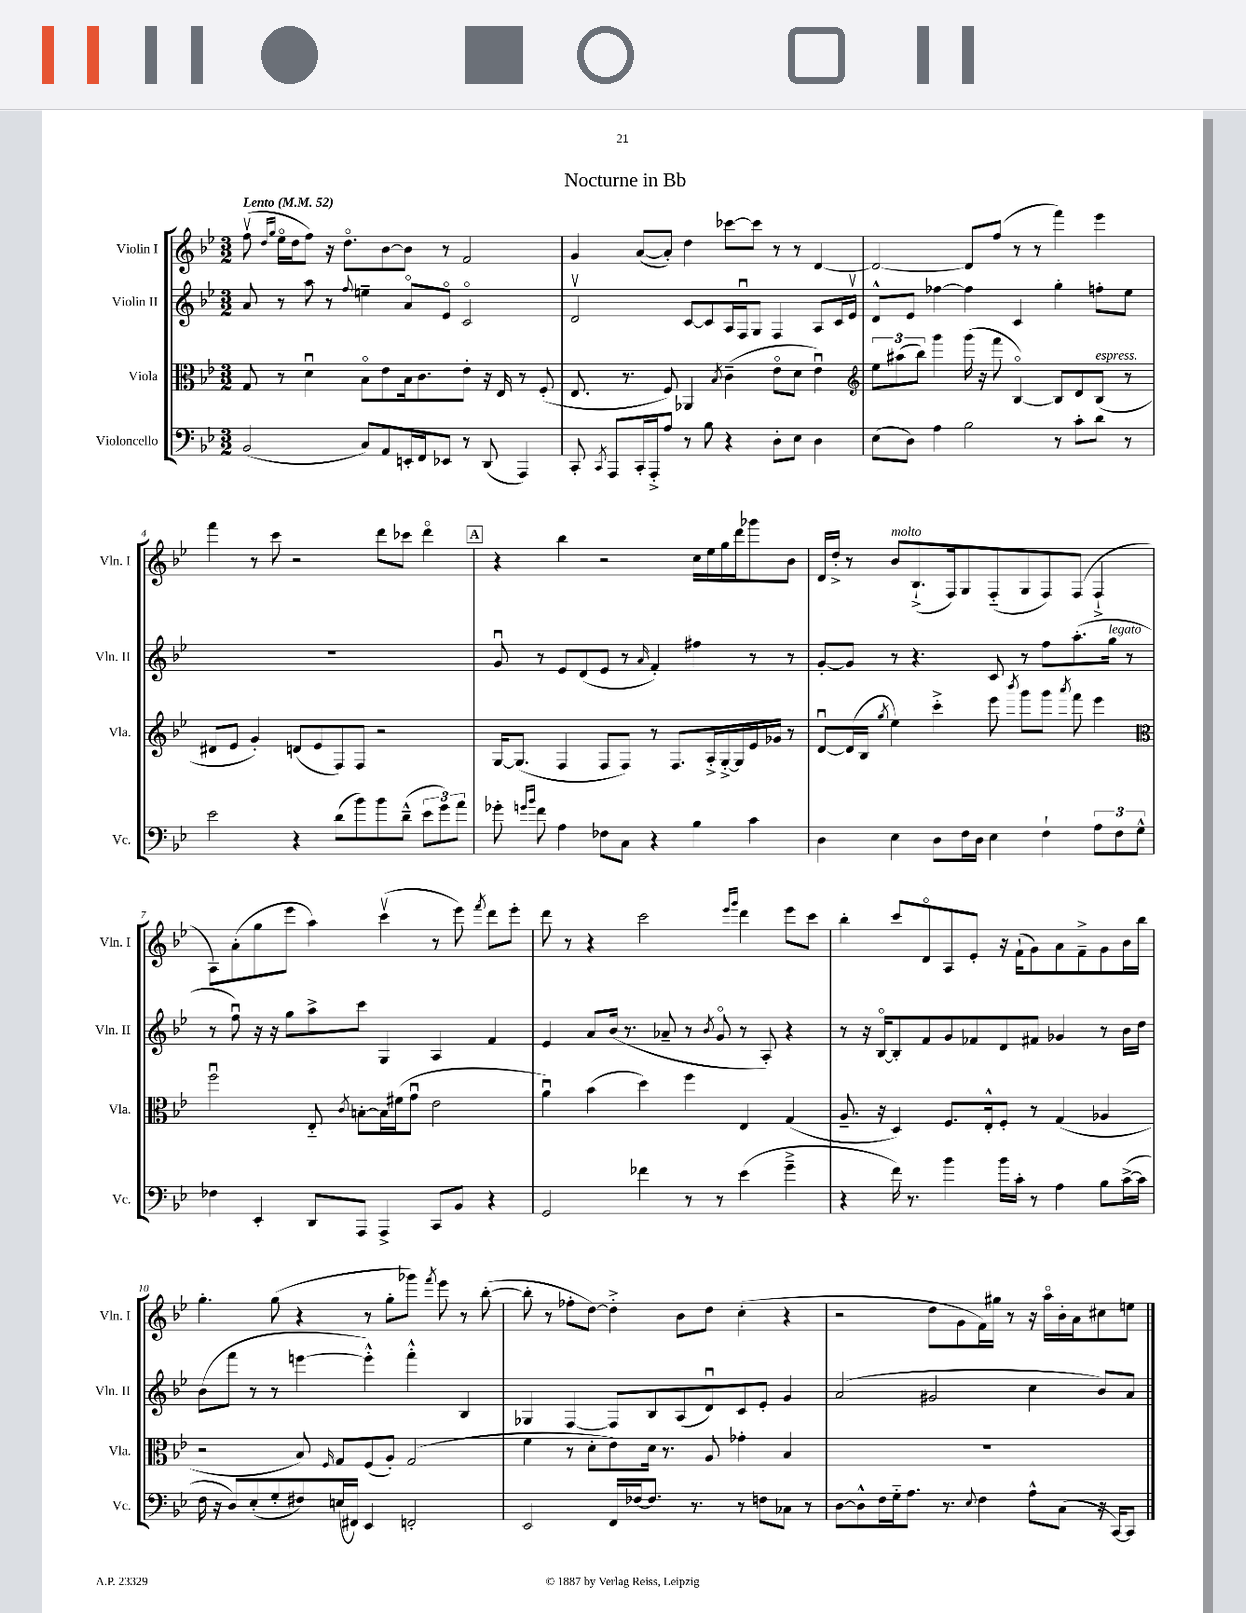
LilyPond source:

\header { title = "Nocturne in Bb" }
<<
\new StaffGroup <<
\new Staff = "s0" \with { instrumentName = "Violin I" shortInstrumentName = "Vln. I" } {
    \clef treble \key bes \major \numericTimeSignature \time 3/2 \tempo "Lento" 4 = 52
    \autoBeamOff f''8\upbow( \grace { d''16[ g''16] } ees''16[\flageolet d''16 f''8]) r16 d''8.[\flageolet bes'8~ bes'8] r8 f'2 |
    g'4 a'8[~( a'8]-.) d''4 ces'''8[~ ces'''8] r8 r8 d'4~ |
    d'2~ d'8[ f''8]( r8 r8 f'''4) ees'''4 |
    f'''4 r8 c'''8 r2 d'''8[ ces'''8] d'''4\flageolet |
    \mark \markup { \box "A" } r4 bes''4 r2 c''16[ ees''16 g''16 d'''16 ges'''8 bes'8] |
    d'16[ d''16]-.-> r8 bes'8[^\markup { \italic "molto" } bes8.-!->( f16) g8 f8-_( g8 f8) f8]( f4-!-> |
    a8[) a'8-.( g''8 ees'''8] a''4) c'''4\upbow( r8 ees'''8) \acciaccatura { f'''8 } d'''8[ ees'''8]-. |
    d'''8 r8 r4 c'''2 \grace { ees'''16[ g'''16] } d'''4 ees'''8[ c'''8] |
    bes''4-. c'''8[ d'8\flageolet a8 ees'8]-. r16 f'16[-!( g'8) a'8 f'8---> g'8 bes'16 bes''16] |
    g''4.-. g''8( r4 r8 g''8[-. ges'''8]) \acciaccatura { f'''8 } ees'''8 r8 bes''8~-.( |
    bes''8-. r8 fes''8[-. d''8]~) d''4-.-> bes'8[ d''8] c''4-.( r4 |
    r2 d''8[ g'8 f'16) gis''16] r8 r16 a''16[\flageolet bes'16-. a'16 cis''8 e''8] \bar "|." |
}
\new Staff = "s1" \with { instrumentName = "Violin II" shortInstrumentName = "Vln. II" } {
    \clef treble \key bes \major \numericTimeSignature \time 3/2
    \autoBeamOff a'8 r8 a''8 r8 \appoggiatura { f''8 } e''4-- a'8[\flageolet ees'8]\flageolet c'2\flageolet |
    d'2\upbow c'8[~ c'8 a16 f16\downbow g8] f4 a8[ c'16 ees'16]\upbow |
    d'8[-^ ees'8] fes''4~ fes''4 c'4 g''4-. f''8[-. ees''8] |
    R1. |
    \mark \markup { \box "A" } g'8\downbow r8 ees'8[ d'8( ees'8] r8 \grace { a'16 } f'4-.) fis''4 r8 r8 |
    g'8[~-. g'8] r8 r4. c'8 r8 f''8[ a''8.-.( g''16]^\markup { \italic "legato" } r8 |
    r8 f''8\downbow) r16 r16 g''8[ a''8-> c'''8] g4 a4 f'4 |
    ees'4 a'8[ bes'16]( r8. aes'8-- r8 \acciaccatura { bes'8 } g'8\flageolet r8 a8-.) r4 |
    r8 r16 bes16[~\flageolet bes8-. f'8 g'8 fes'8 d'8 fis'8] ges'4 r8 bes'16[ d''16] |
    bes'8[( f'''8] r8 r8 e'''4~ e'''4-.-^) f'''4-.-^ bes4 |
    ges4 f4~ f8[ bes8 a8( d'8\downbow) c'8 ees'8]-. g'4 |
    a'2( gis'2 c''4 bes'8[) a'8] \bar "|." |
}
\new Staff = "s2" \with { instrumentName = "Viola" shortInstrumentName = "Vla." } {
    \clef alto \key bes \major \numericTimeSignature \time 3/2
    \autoBeamOff g8 r8 d'4\downbow bes8[\flageolet ees'8 bes16 c'8. ees'8]-. r16 ees16 r8 f8-.( |
    ees8. r8. f8) aes,4 \acciaccatura { bes8 } c'4--( ees'8[\flageolet d'8] ees'4\downbow) |
    \clef treble \tuplet 3/2 { ees''8[ ais''8( bes''8]) } g'''4 g'''16( r16 f'''8 bes4~\flageolet) bes8[ d'8 bes8]^\markup { \italic "espress." }( r8 |
    dis'8[ ees'8] g'4-.) d'8[( ees'8 f8) f8] r2 |
    \mark \markup { \box "A" } g16[~ g8.]( f4 f8[ f8]) r8 f8.[ a16-.-> g16~-.-> g16 ees'16 ges'16] r8 |
    d'8[~\downbow d'16( bes16] \acciaccatura { g''8 } ees''4) c'''4-.-> ees'''8 \acciaccatura { bes'''8 } g'''8[ g'''8] \acciaccatura { a'''8 } f'''8 ees'''4 |
    \clef alto f''2\downbow ees8-_ \acciaccatura { c'8 } b8[~-. b16 fis'16( g'8]\downbow ees'2 |
    a'4\downbow) bes'4( d''4) f''4 ees4 g4( |
    a8.-- r16 d4) f8.[ ees16-.-^ f8]-. r8 g4( aes4 |
    r2 bes8) \grace { f16 } g8[ f8( a8]-.) g2( |
    f'4 r8 d'8[-. ees'8) d'16] r8. a8 ges'4-. bes4 |
    R1. \bar "|." |
}
\new Staff = "s3" \with { instrumentName = "Violoncello" shortInstrumentName = "Vc." } {
    \clef bass \key bes \major \numericTimeSignature \time 3/2
    \autoBeamOff bes,2( c8[) a,8 e,16-. f,16 ees,8] r8 d,8( a,,4) |
    c,8-. \acciaccatura { c,8 } a,,8[ c,16-. a,,16-.-> a8] r8 bes8 r4 d8[-. ees8] d4 |
    ees8[( d8]) a4 bes2 r8 c'8[-. d'8] r8 |
    ees'2 r4 d'8[( bes'8) bes'8 d'8]---^( \tuplet 3/2 { ees'8[ g'8) a'8] } |
    \mark \markup { \box "A" } ges'8-. \grace { g'16[ bes'16] } f'8 a4 fes8[ c8] r4 bes4 c'4 |
    d4 ees4 d8[ f16 d16] ees4 f4-! \tuplet 3/2 { a8[ f8 g8]-^ } |
    fes4 ees,4-. d,8[ a,,8] a,,4-> c,8[ bes,8] r4 |
    g,2 fes'4 r8 r8 ees'4( g'4---> |
    r4 f'16) r8. bes'4 bes'16[ c'16]-. r8 a4 bes8[ c'16~->( c'16] |
    f16 r16 d8[) ees8-.( g8-. fis8) e16( fis,16]) ees,4 f,2-. |
    ees,2 f,16[ fes16~ fes8.] r8. r8 f8[ ces8] r8 |
    d8[~ d8-^ f16 g16-_ a8.] r8. \appoggiatura { ees8 } f4 a8[-^ c8]( r16 c,16[~) c,8] \bar "|." |
}
>>
>>
